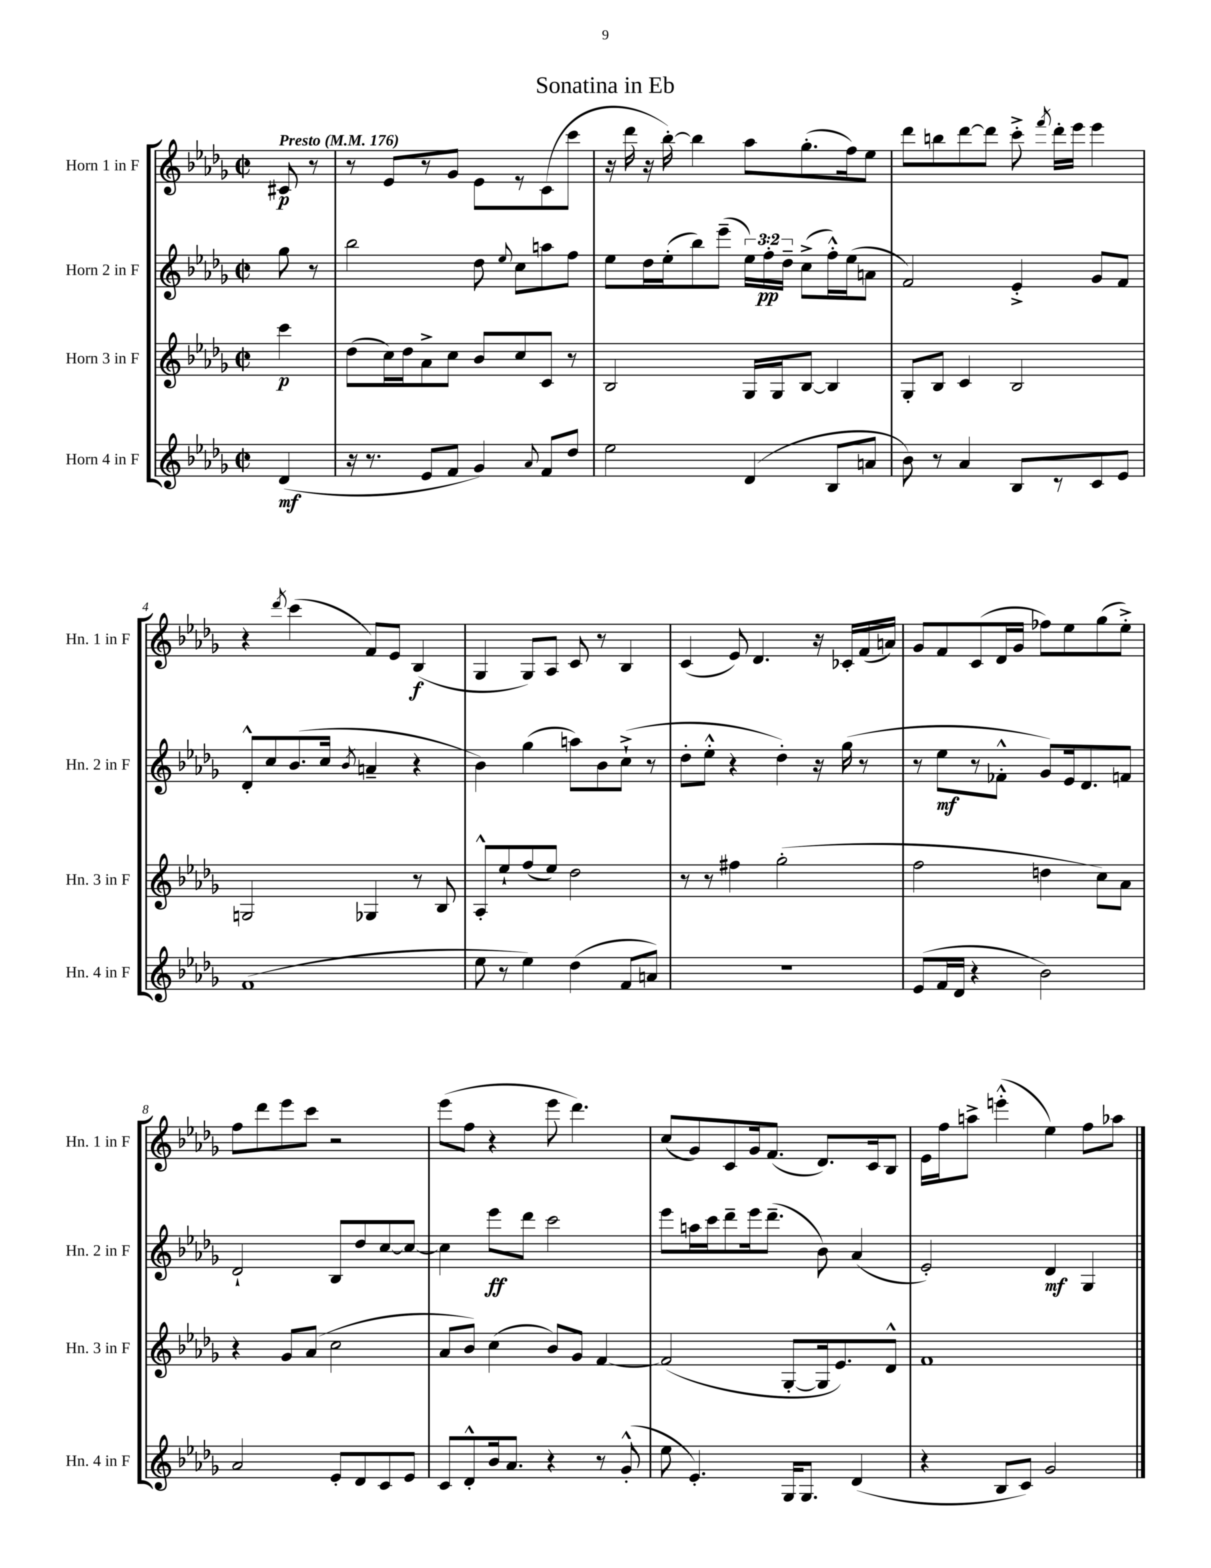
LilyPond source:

\header { title = "Sonatina in Eb" }
<<
\new StaffGroup <<
\new Staff = "s0" \with { instrumentName = "Horn 1 in F" shortInstrumentName = "Hn. 1 in F" } {
    \clef treble \key des \major \defaultTimeSignature \time 2/2 \partial 4 \tempo "Presto" 4 = 176
    \autoBeamOff cis'8\p r8 |
    r8 ees'8[ r8 ges'8] ees'8[ r8 c'8( c'''8] |
    r16 des'''16 r16 bes''16~-.) bes''4 aes''8[ ges''8.-.( f''16) ees''8] |
    des'''8[ b''8 des'''8~ des'''8] c'''8-.-> \acciaccatura { f'''8 } des'''16[-. ees'''16] ees'''4 |
    r4 \acciaccatura { des'''8 } c'''4( f'8[) ees'8] bes4\f( |
    ges4 ges8[) aes8] c'8 r8 bes4 |
    c'4( ees'8) des'4. r16 ces'16[-. f'16( a'16]) |
    ges'8[ f'8 c'8( des'16 ges'16] fes''8[) ees''8 ges''8( ees''8]-.->) |
    f''8[ des'''8 ees'''8 c'''8] r2 |
    ees'''8[( f''8] r4 ees'''8 des'''4.) |
    c''8[( ges'8) c'8 ges'16 f'8.]( des'8.[) c'16 bes8] |
    ees'16[ f''16 a''8]-> e'''4-.-^( ees''4) f''8[ aes''8] \bar "|." |
}
\new Staff = "s1" \with { instrumentName = "Horn 2 in F" shortInstrumentName = "Hn. 2 in F" } {
    \clef treble \key des \major \defaultTimeSignature \time 2/2 \override Staff.TupletNumber.text = #tuplet-number::calc-fraction-text \partial 4
    \autoBeamOff ges''8 r8 |
    bes''2 des''8 \appoggiatura { ees''8 } c''8[ a''8 f''8] |
    ees''8[ des''16 ees''16-.( bes''8) ees'''8]--( \tuplet 3/2 { ees''16[) f''16-.\pp des''16]-- } c''8[->( f''16-.-^) ees''16( a'8] |
    f'2) ees'4-.-> ges'8[ f'8] |
    des'8[-.-^ c''8 bes'8.( c''16] \acciaccatura { bes'8 } a'4-- r4 |
    bes'4) ges''4( a''8[) bes'8 c''8]-!->( r8 |
    des''8[-. ees''8]-.-^ r4 des''4-.) r16 ges''16( r8 |
    r8 ees''8[\mf r8 fes'8]-.-^ ges'8[) ees'16 des'8. f'8] |
    des'2-! bes8[ des''8 c''8~ c''8]~ |
    c''4 ees'''8[\ff des'''8] c'''2 |
    ees'''8[ a''16 c'''16 des'''8-- ees'''16 des'''8.]--( bes'8) aes'4( |
    ees'2-.) des'4\mf ges4 \bar "|." |
}
\new Staff = "s2" \with { instrumentName = "Horn 3 in F" shortInstrumentName = "Hn. 3 in F" } {
    \clef treble \key des \major \defaultTimeSignature \time 2/2 \partial 4
    \autoBeamOff c'''4\p |
    des''8[( c''16) des''16 aes'8-> c''8] bes'8[ c''8 c'8] r8 |
    bes2 ges16[ ges16 bes8]~ bes4 |
    ges8[-. bes8] c'4 bes2 |
    g2 ges4 r8 bes8 |
    aes8[-.-^ ees''8-! f''8( ees''8]) des''2 |
    r8 r8 fis''4 ges''2-.( |
    f''2 d''4 c''8[) aes'8] |
    r4 ges'8[ aes'8]( c''2 |
    aes'8[ bes'8]) c''4( bes'8[) ges'8] f'4~ |
    f'2( ges8[~-. ges16 ees'8.) des'8]-^ |
    f'1 \bar "|." |
}
\new Staff = "s3" \with { instrumentName = "Horn 4 in F" shortInstrumentName = "Hn. 4 in F" } {
    \clef treble \key des \major \defaultTimeSignature \time 2/2 \partial 4
    \autoBeamOff des'4\mf( |
    r16 r8. ees'8[ f'8] ges'4) \appoggiatura { aes'8 } f'8[ des''8] |
    ees''2 des'4( bes8[ a'8] |
    bes'8) r8 aes'4 bes8[ r8 c'8 ees'8] |
    f'1( |
    ees''8 r8 ees''4) des''4( f'8[ a'8]) |
    R1 |
    ees'8[( f'16 des'16] r4 bes'2) |
    aes'2 ees'8[-. des'8 c'8 ees'8] |
    c'8[ des'8-.-^ bes'16 aes'8.] r4 r8 ges'8-.-^( |
    ees''8 ees'4.-.) ges16[ ges8.] des'4( |
    r4 bes8[ c'8]) ges'2 \bar "|." |
}
>>
>>
